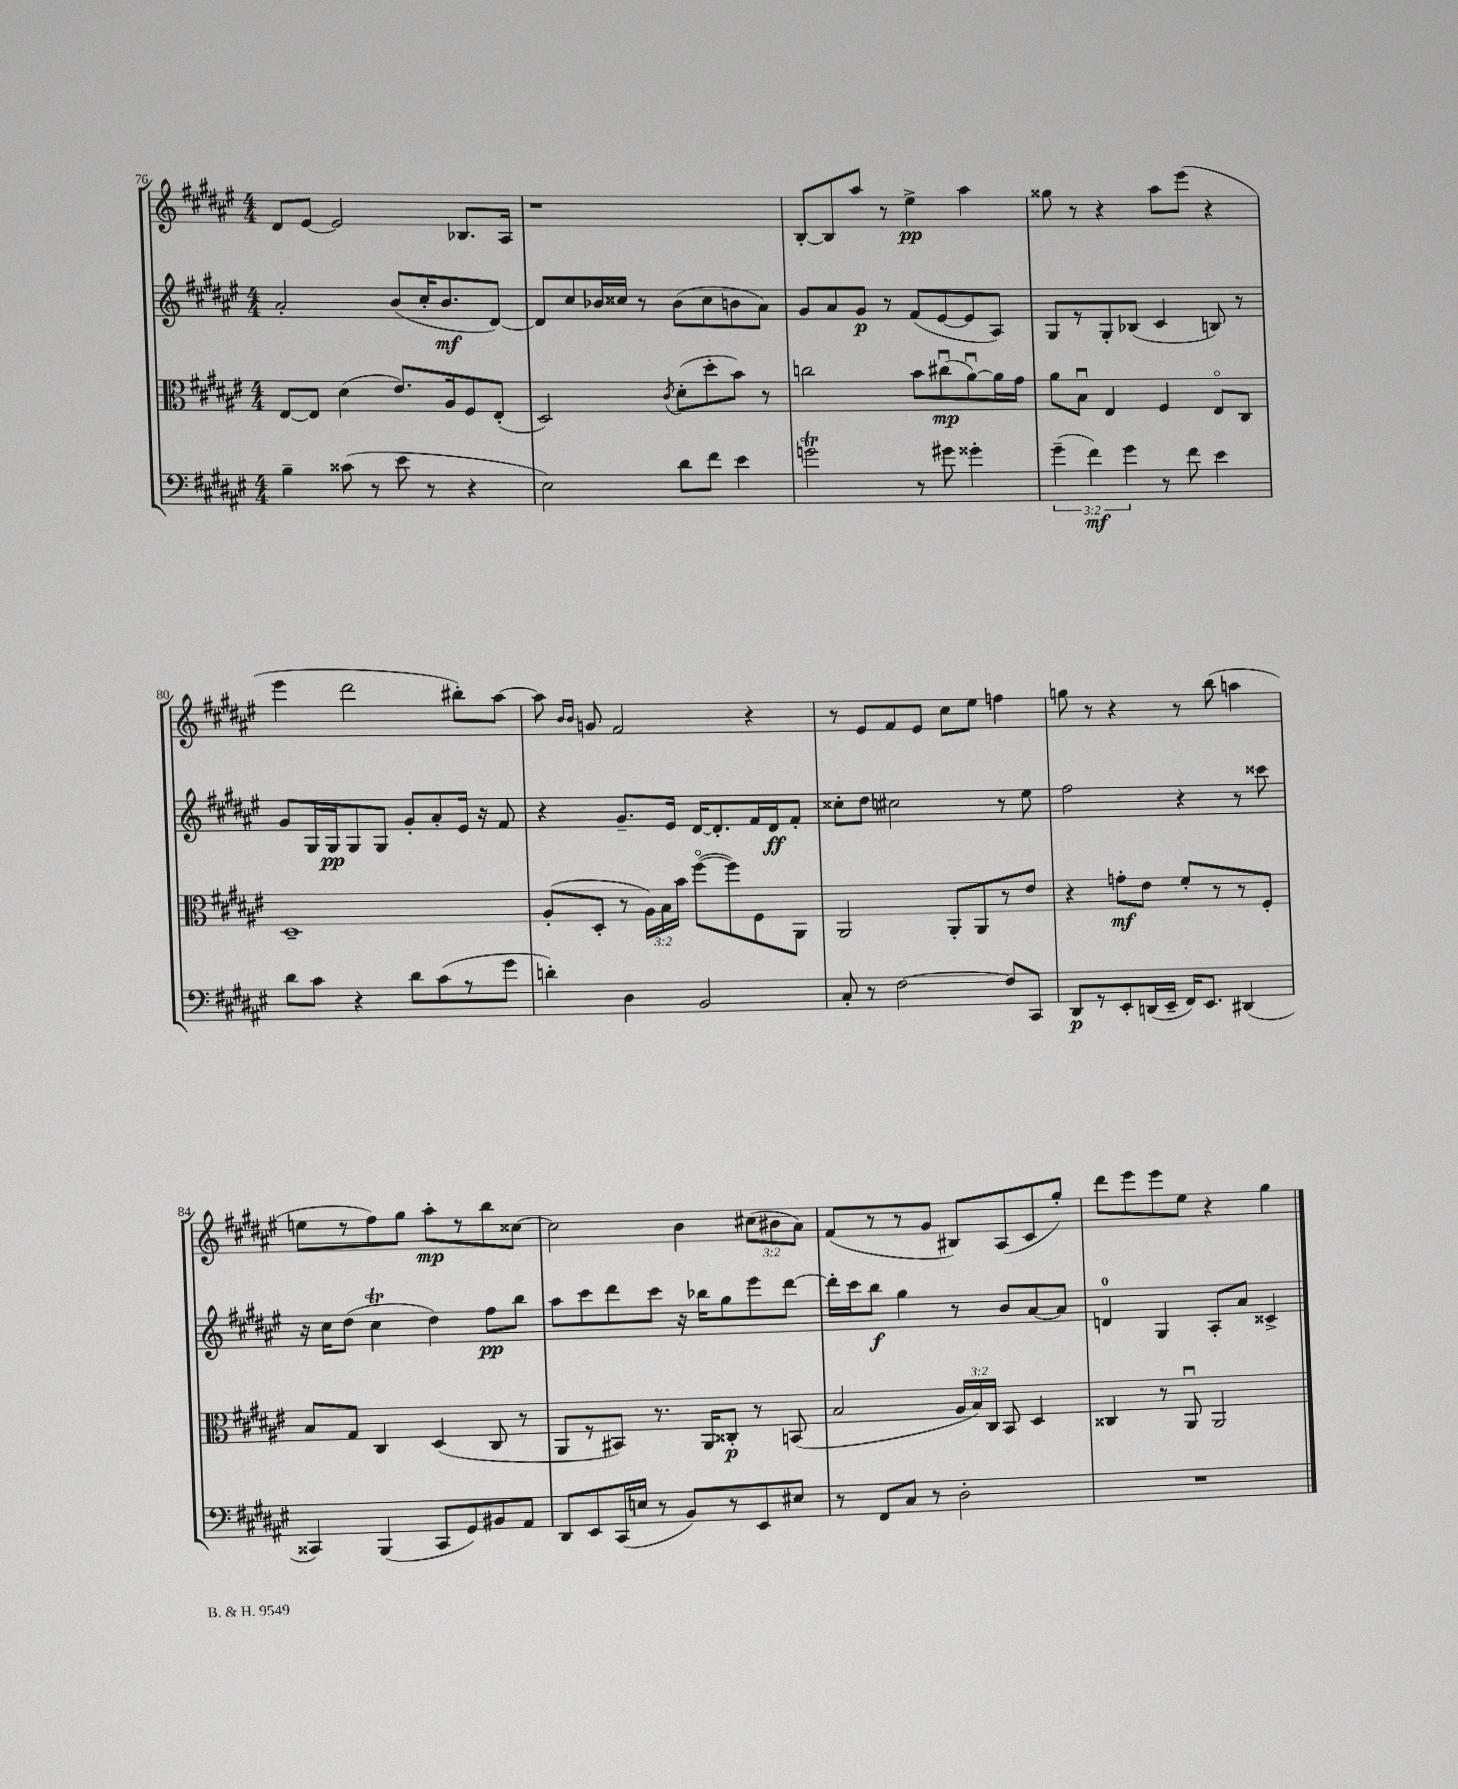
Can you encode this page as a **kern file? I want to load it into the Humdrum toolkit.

**kern	**dynam	**kern	**dynam	**kern	**dynam	**kern	**dynam
*part4	*part4	*part3	*part3	*part2	*part2	*part1	*part1
*staff4	*staff4	*staff3	*staff3	*staff2	*staff2	*staff1	*staff1
*clefF4	*	*clefC3	*	*clefG2	*	*clefG2	*
*k[f#c#g#d#a#e#]	*	*k[f#c#g#d#a#e#]	*	*k[f#c#g#d#a#e#]	*	*k[f#c#g#d#a#e#]	*
*M4/4	*	*M4/4	*	*M4/4	*	*M4/4	*
=76	=76	=76	=76	=76	=76	=76	=76
4B~\	.	[8E#/L	.	2a#'/	.	8d#/L	.
.	.	8E#/J]	.	.	.	[8e#/J	.
(8c##X\	.	(4d#\	.	.	.	2e#/]	.
8r	.	.	.	.	.	.	.
8e#\	.	8.e#/L)	.	(8b/L	.	.	.
8r	.	.	.	16cc#'/K	.	.	.
.	.	16A#/k	.	8.b/	mf	.	.
4r	.	8F#/	.	.	.	8.B-X/L	.
.	.	(8E#'/J	.	[8d#/J)	.	.	.
.	.	.	.	.	.	16A#/Jk	.
=77	=77	=77	=77	=77	=77	=77	=77
2E#\)	.	2D#/)	.	8d#/L]	.	1r	.
.	.	.	.	8cc#/	.	.	.
.	.	.	.	16b-X/L	.	.	.
.	.	.	.	16cc##X/JJ	.	.	.
.	.	.	.	8r	.	.	.
.	.	8qc#/	.	.	.	.	.
8d#\L	.	(8d#'\L	.	(8b-\L	.	.	.
8f#\J	.	8dd#'\	.	8cc##\	.	.	.
4e#\	.	8b\J)	.	8bn\	.	.	.
.	.	8r	.	8a#\J)	.	.	.
=78	=78	=78	=78	=78	=78	=78	=78
2gnT\	.	2ccn\	.	8g#/L	.	[8B'/L	.
.	.	.	.	8a#/	.	8B/]	.
.	.	.	.	8g#/J	p	8aa#/J	.
.	.	.	.	8r	.	8r	.
8r	.	8b\L	.	(8f#/L	.	4ee#^\	pp
8g#X\	.	(8cc#Xu\	mp	[8e#/	.	.	.
4g##X'\	.	[8a#u\)	.	8e#/]	.	4aa#\	.
.	.	16a#\L]	.	8A#/J)	.	.	.
.	.	16g#\JJ	.	.	.	.	.
=79	=79	=79	=79	=79	=79	=79	=79
(6g#~\	.	8a#\L	.	8G#/L	.	8gg##X\	.
.	.	8Bu\J	.	8r	.	8r	.
6f#\)	mf	.	.	.	.	.	.
.	.	4E#/	.	8G#'/	.	4r	.
6g#\	.	.	.	.	.	.	.
.	.	.	.	(8B-X/J	.	.	.
8r	.	4F#/	.	4c#/	.	8aa#\L	.
8f#\	.	.	.	.	.	(8eee#\J	.
4e#\	.	8E#/L	.	8Bn/)	.	4r	.
.	.	8C#/J	.	8r	.	.	.
!!LO:LB:g=z
=80	=80	=80	=80	=80	=80	=80	=80
8d#\L	.	1D#~	.	8g#/L	.	4eee#\	.
8c#\J	.	.	.	16G#/L	.	.	.
.	.	.	.	16G#/J	pp	.	.
4r	.	.	.	8G#/	.	2ddd#\	.
.	.	.	.	8G#/J	.	.	.
8d#\L	.	.	.	8g#'/L	.	.	.
(8c#\	.	.	.	8a#'/	.	.	.
8r	.	.	.	16e#/Jk	.	8bb#X'\L)	.
.	.	.	.	16r	.	.	.
8g#\J	.	.	.	8f#/	.	[8aa#\J	.
=81	=81	=81	=81	=81	=81	=81	=81
4dn'\)	.	(8A#'/L	.	4r	.	8aa#\]	.
.	.	.	.	.	.	16qqb/LL	.
.	.	.	.	.	.	16qqb/JJ	.
.	.	8D#'/J	.	.	.	8gn/	.
4D#\	.	8r	.	8.g#~/L	.	2f#/	.
.	.	24A#\LL)	.	.	.	.	.
.	.	24B\	.	.	.	.	.
.	.	.	.	16e#/Jk	.	.	.
.	.	24b\JJ	.	.	.	.	.
2BB/	.	([8ff#\L	.	[16d#/KL	.	.	.
.	.	.	.	8.d#'/]	.	.	.
.	.	8ff#\])	.	.	.	.	.
.	.	8F#\	.	16f#/L	.	4r	.
.	.	.	.	16d#/J	ff	.	.
.	.	8AA#\J	.	8f#'/J	.	.	.
=82	=82	=82	=82	=82	=82	=82	=82
8C#'/	.	2AA#/	.	8cc##X'\L	.	8r	.
8r	.	.	.	8dd#\J	.	8e#/L	.
[2F#\	.	.	.	2cc#X\	.	8f#/	.
.	.	.	.	.	.	8e#/J	.
.	.	8AA#'/L	.	.	.	8cc#\L	.
.	.	8AA#/	.	.	.	8ee#\J	.
8F#/L]	.	8r	.	8r	.	4ffn\	.
8CC#/J	.	8e#/J	.	8ee#\	.	.	.
=83	=83	=83	=83	=83	=83	=83	=83
8DD#/L	p	4r	.	2ff#\	.	8ggn\	.
8r	.	.	.	.	.	8r	.
8EE#'/	.	8gn'\L	mf	.	.	4r	.
(16DDn/L	.	8e#\J	.	.	.	.	.
16EE#~/JJ	.	.	.	.	.	.	.
16FF#/KL)	.	8f#'/L	.	4r	.	8r	.
8.EE#/J	.	.	.	.	.	.	.
.	.	8r	.	.	.	(8bb\	.
(4DD#X/	.	8r	.	8r	.	4aan\	.
.	.	8F#'/J	.	8ccc##X\	.	.	.
!!LO:LB:g=z
=84	=84	=84	=84	=84	=84	=84	=84
4CC##X/)	.	8B/L	.	16r	.	8een\L	.
.	.	.	.	16cc#\KL	.	.	.
.	.	8G#/J	.	(8dd#\J	.	8r	.
(4BBB/	.	4C#/	.	4cc#T\	.	8ff#\)	.
.	.	.	.	.	.	8gg#\J	.
8CC##/L	.	(4D#/	.	4dd#\)	.	8aa#'\L	mp
8GG#/)	.	.	.	.	.	8r	.
8BB#X/	.	8C#/	.	8ff#\L	pp	8bb\	.
8AA#/J	.	8r	.	8bb\J	.	[8cc##X\J	.
=85	=85	=85	=85	=85	=85	=85	=85
8DD#/L	.	8AA#/L	.	8aa#\L	.	2cc##\]	.
8EE#/	.	8r	.	8ccc#\	.	.	.
(16CC#/L	.	8BB#X/J)	.	8ddd#\	.	.	.
16En/JJ	.	.	.	.	.	.	.
8r	.	8.r	.	8ccc#\J	.	.	.
8BB/L)	.	.	.	16r	.	4b\	.
.	.	16AA#/KL	.	16bb-X\KL	.	.	.
8r	.	8C##X'/J	p	8gg#\	.	.	.
8EE#/	.	8r	.	8eee#\	.	(12cc#X\L	.
.	.	.	.	.	.	12b#X\	.
8E#X/J	.	(8BBn/	.	[8ddd#\J	.	.	.
.	.	.	.	.	.	12a#\J)	.
=86	=86	=86	=86	=86	=86	=86	=86
8r	.	2B/	.	16ddd#'\LL]	.	(8f#/L	.
.	.	.	.	16ccc#\J	.	.	.
8FF#/L	.	.	.	8bb\J	f	8r	.
8C#/J	.	.	.	4gg#\	.	8r	.
8r	.	.	.	.	.	8g#/J	.
2D#'\	.	24A#/LL	.	8r	.	8B#X/L)	.
.	.	24B/)	.	.	.	.	.
.	.	24C#/JJ	.	.	.	.	.
.	.	8BB/	.	8b/L	.	(8A#/	.
.	.	4D#/	.	[8a#/	.	8c#/	.
.	.	.	.	8a#/J]	.	8gg#'/J)	.
=87	=87	=87	=87	=87	=87	=87	=87
1r	.	4C##X/	.	4dn/	.	8ddd#\L	.
.	.	.	.	.	.	8eee#\	.
.	.	8r	.	4G#/	.	8eee#\	.
.	.	8AA#u/	.	.	.	8ee#\J	.
.	.	2AA#/	.	8A#'/L	.	4r	.
.	.	.	.	8a#/J	.	.	.
.	.	.	.	4c##X^/	.	4gg#\	.
==	==	==	==	==	==	==	==
*-	*-	*-	*-	*-	*-	*-	*-
